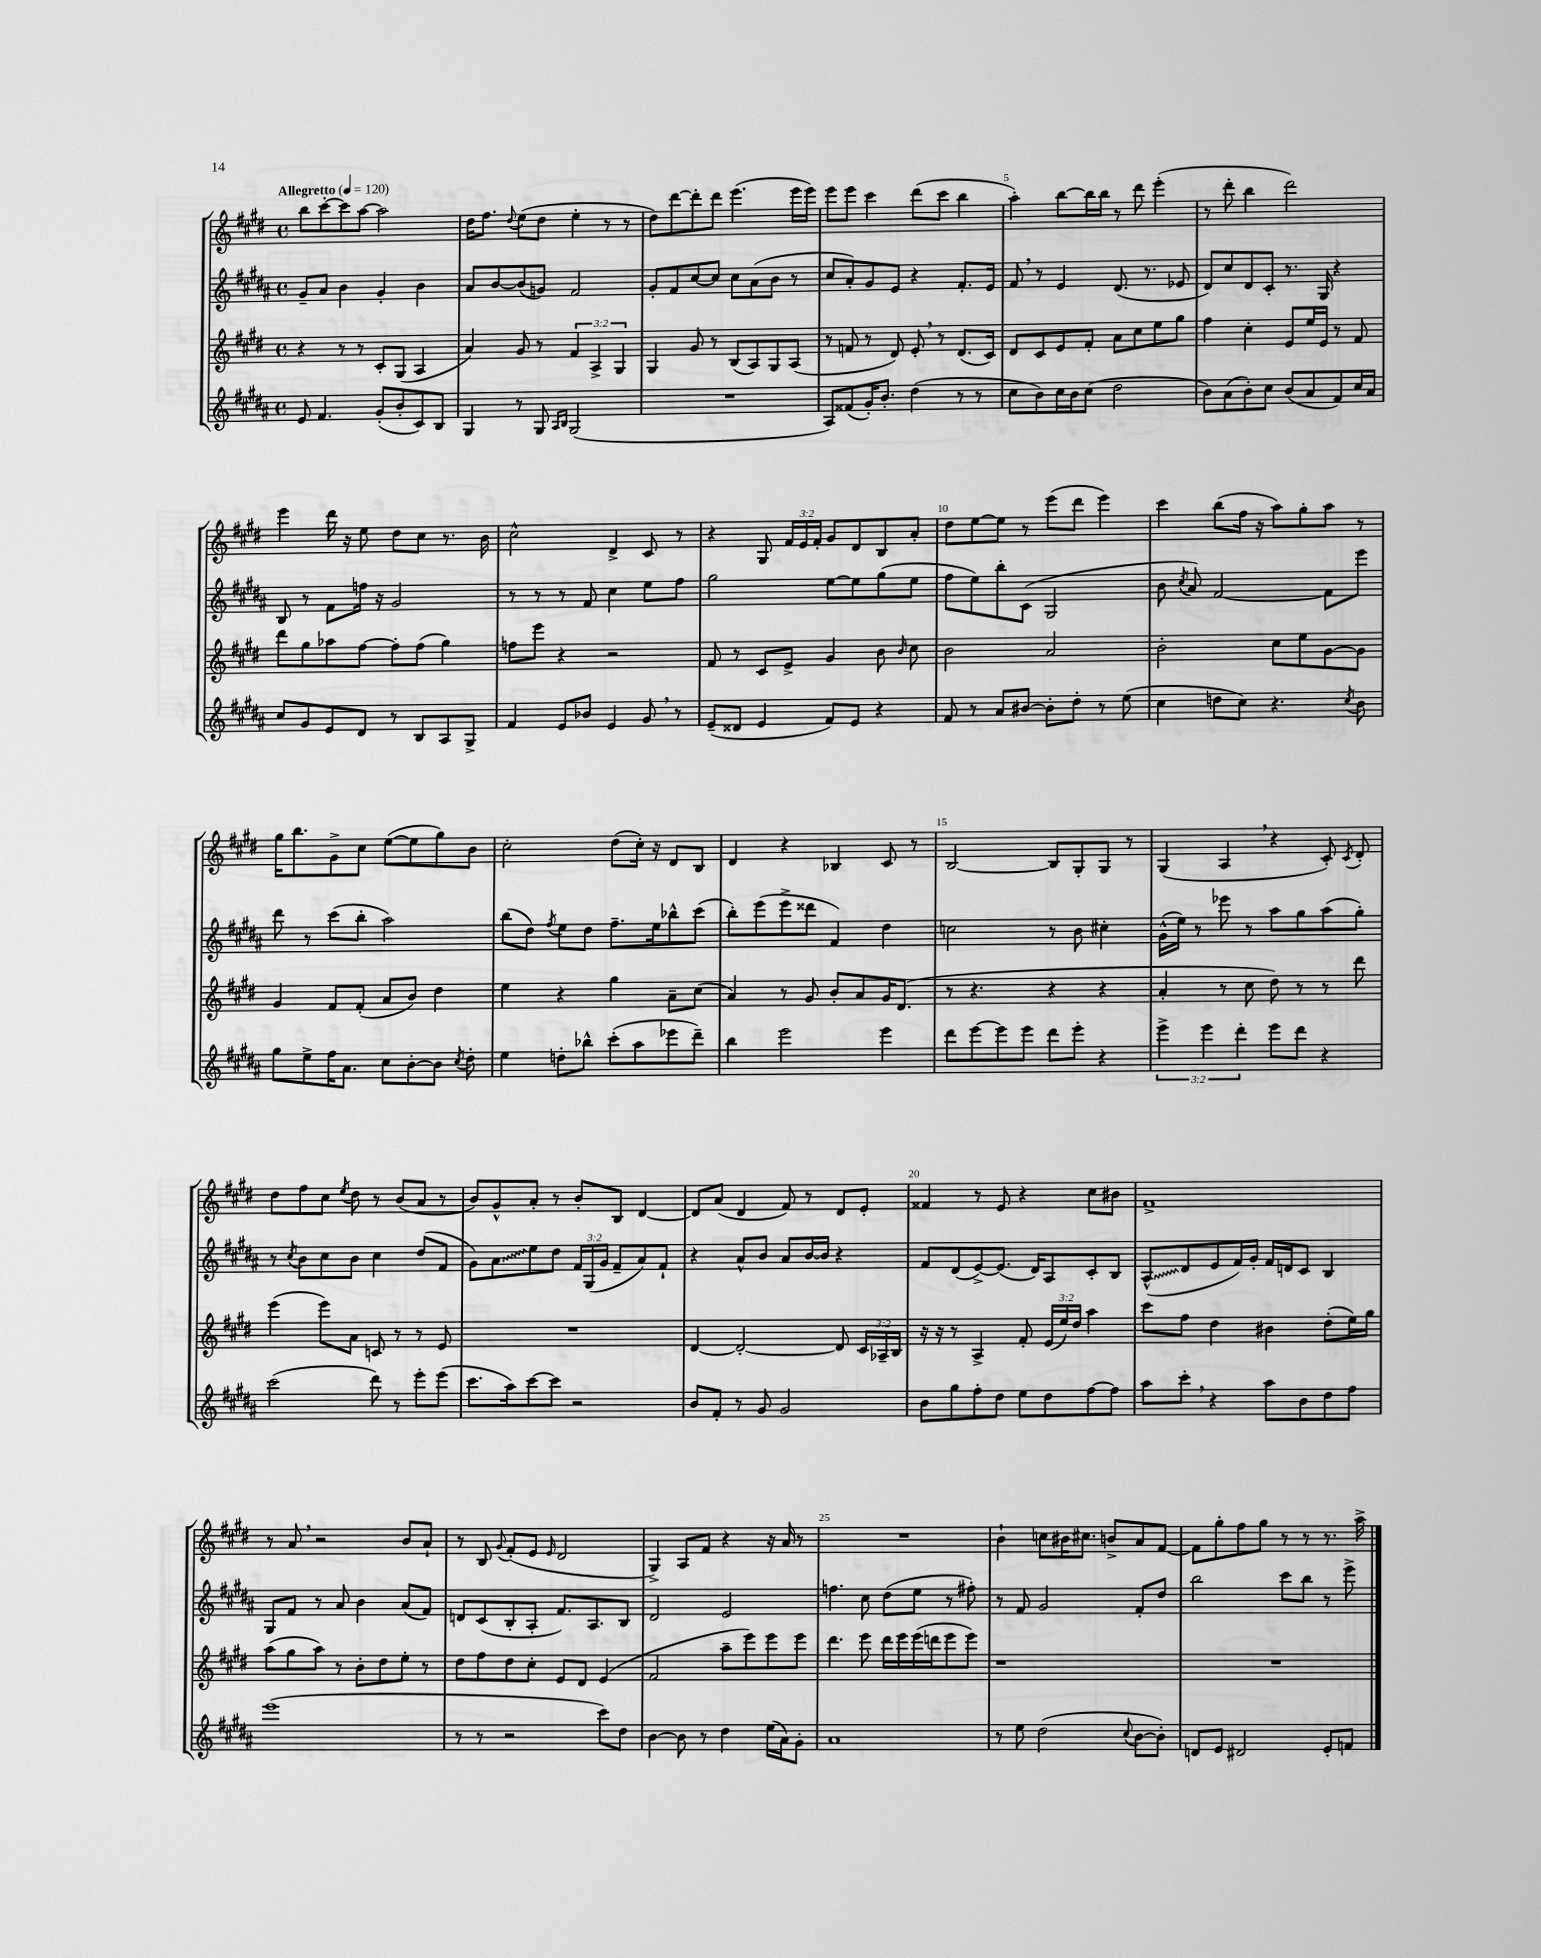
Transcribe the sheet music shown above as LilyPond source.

<<
\new StaffGroup <<
\new Staff = "s0" {
    \clef treble \key e \major \defaultTimeSignature \time 4/4 \override Staff.TupletNumber.text = #tuplet-number::calc-fraction-text \tempo "Allegretto" 4 = 120
    \autoBeamOff b''8[ cis'''8~-. cis'''8 a''8]~ a''2 |
    dis''16[ fis''8.] \appoggiatura { dis''8 } e''8[( dis''8] e''4-. r8 r8 |
    dis''8[) dis'''8~ dis'''8-. dis'''8] e'''4.( e'''16[ e'''16]) |
    e'''8[ e'''8] cis'''4 dis'''8[( cis'''8] b''4 |
    a''4-.) b''8[~ b''16 b''16] r8 dis'''8 e'''4-.( |
    r8 dis'''8-. b''4 dis'''2) |
    e'''4 dis'''16 r16 e''8 dis''8[ cis''8] r8. b'16 |
    cis''2-^ dis'4-> cis'8 r8 |
    r4 gis8 \tuplet 3/2 { fis'16[ e'16 fis'16]-. } gis'8[ dis'8 b8 a'8]-. |
    dis''8[ e''8~ e''8] r8 e'''8[( dis'''8] e'''4) |
    cis'''4 b''8[( fis''16] r16 a''8[) gis''8-. a''8] r8 |
    gis''16[ b''8. gis'8-> cis''8] e''8[~( e''8 gis''8) b'8] |
    cis''2-. dis''8[( cis''16]-.) r16 dis'8[ b8] |
    dis'4 r4 bes4 cis'8 r8 |
    b2~ b8[ gis8-. gis8] r8 |
    gis4( a4 \breathe r4 cis'8-.) \acciaccatura { cis'8 } dis'8-. |
    dis''8[ fis''8 cis''8] \acciaccatura { e''8 } dis''8 r8 b'8[( a'8] r8 |
    b'8[) gis'8-^ a'8]-. r8 b'8[-. b8] dis'4~ |
    dis'8[ a'8]( dis'4 fis'8) r8 dis'8[ e'8]-. |
    fisis'4 r8 e'8 r4 cis''8[ bis'8] |
    fis'1-> |
    r8 a'8 \breathe r2 b'8[ a'8]-! |
    r8 b8 \appoggiatura { gis'8 } fis'8[-.( e'8] \grace { e'16 } dis'2 |
    gis4->) a8[ fis'8] r4 r16 a'16 r8 |
    R1 |
    b'4-! c''8[ bis'16 cis''8.] b'8[-> a'8 fis'8]~ |
    fis'8[ gis''8-. fis''8 gis''8] r8 r8 r8. a''16-> \bar "|." |
}
\new Staff = "s1" {
    \clef treble \key b \major \defaultTimeSignature \time 4/4 \override Staff.TupletNumber.text = #tuplet-number::calc-fraction-text
    \autoBeamOff gis'8[-- ais'8] b'4 gis'4-. b'4 |
    ais'8[ b'8~ b'8( g'8]) fis'2 |
    gis'8[-. fis'8 cis''8~ cis''8] cis''8[ ais'8( b'8] r8 |
    cis''8[ ais'8-.) gis'8 e'8] r4 fis'8.[-. e'16] |
    fis'8 \breathe r8 e'4 dis'8.( r8. ees'8 |
    dis'8[) cis''8 dis'8 cis'8]-. r8. gis16 r4 |
    b8 r8 fis'8[ f''16] r16 gis'2 |
    r8 r8 r8 fis'8 cis''4 e''8[ fis''8] |
    gis''2 e''8[~ e''8 gis''8( e''8] |
    fis''8[ e''8) b''8-. cis'8]( gis2 |
    b'8 \acciaccatura { cis''8 } ais'8) fis'2~ fis'8[ e'''8] |
    dis'''8 r8 cis'''8[( b''8]-. ais''2) |
    b''8[( dis''8]) \acciaccatura { fis''8 } e''8[ dis''8] fis''8.[-- e''16 bes''8-^ cis'''8]( |
    b''8[-.) e'''8( e'''8-> disis'''8] fis'4) dis''4 |
    c''2 r8 b'8 cis''4-. |
    gis'16[-^( e''16]) r8 ees'''8 r8 ais''8[ gis''8 ais''8( gis''8]-.) |
    r8 \acciaccatura { cis''8 } b'8[ cis''8 b'8] cis''4 dis''8[( fis'8] |
    gis'8[) \once \override Glissando.style = #'zigzag ais'8\glissando e''8 dis''8] \tuplet 3/2 { fis'16[ gis16( gis'16] } fis'8[-- ais'8) fis'8]-! |
    r4 ais'8[-^ b'8] ais'8[ b'16~ b'16] r4 |
    fis'8[ dis'8( e'8~->) e'8.]( dis'16[) ais8 cis'8-. b8] |
    \once \override Glissando.style = #'zigzag ais8[-^\glissando( dis'8 e'8 fis'16) gis'16]-. fis'16[ d'16 cis'8] b4 |
    gis8[ fis'8] r8 ais'8 b'4 ais'8[( fis'8]) |
    d'8[ cis'8( b8-. ais8]-. fis'8.[) ais8. b8] |
    dis'2 e'2 |
    f''4. cis''8 dis''8[( e''8] r8 fis''8-.) |
    r8 fis'8 gis'2 fis'8[-. dis''8] |
    b''2 cis'''8[ b''8] r8 e'''8-> \bar "|." |
}
\new Staff = "s2" {
    \clef treble \key e \major \defaultTimeSignature \time 4/4 \override Staff.TupletNumber.text = #tuplet-number::calc-fraction-text
    \autoBeamOff r4 r8 r8 cis'8[-. gis8]( a4 |
    a'4) gis'8 r8 \tuplet 3/2 { fis'4 a4-> gis4 } |
    gis4 gis'8 r8 b8[( a8) gis8 a8]( |
    r8 f'8 r8 dis'8) e'8-. \breathe r8 dis'8.[( cis'16]) |
    dis'8[ cis'8 e'8 fis'8]-. a'8[ cis''8 e''8 gis''8] |
    fis''4 cis''4-. e'8[ e''16 e'16] r8 fis'8 |
    dis'''8[ gis''8 aes''8 fis''8]~ fis''8[-. fis''8]( gis''4) |
    f''8[ e'''8] r4 r2 |
    fis'8 r8 cis'8[ e'8]-> gis'4 b'8 \grace { b'16 } cis''8 |
    b'2 a'2 |
    b'2-. cis''8[ e''8 gis'8~ gis'8] |
    gis'4 fis'8[ fis'8]-.( a'8[ b'8]) dis''4 |
    e''4 r4 gis''4 a'8[-- cis''8]( |
    a'4) r8 gis'8 b'8[-. a'8 gis'16 dis'8.]( |
    r8 r4. r4 r4 |
    a'4-. r8 cis''8 dis''8) r8 r8 dis'''8 |
    e'''4( e'''8[) a'8] c'8 r8 r8 e'8 |
    R1 |
    dis'4~ dis'2~-. dis'8 \tuplet 3/2 { cis'16[ aes16-- b16] } |
    r16 r16 r8 a4-> fis'8-. \tuplet 3/2 { e'16[( e''16) dis''16] } a''4 |
    cis'''8[ fis''8] dis''4 bis'4 dis''8[-.( e''16) gis''16] |
    a''8[( gis''8 a''8]) r8 b'8[-. dis''8 e''8]-. r8 |
    dis''8[ fis''8 dis''8 cis''8]-. e'8[ dis'8] e'4( |
    fis'2 a''8[-- e'''8) e'''8 e'''8] |
    dis'''4. e'''8 dis'''16[ e'''16 e'''16( d'''16 e'''8 e'''8]) |
    r1 |
    R1 \bar "|." |
}
\new Staff = "s3" {
    \clef treble \key b \major \defaultTimeSignature \time 4/4 \override Staff.TupletNumber.text = #tuplet-number::calc-fraction-text
    \autoBeamOff e'8 fis'4. gis'8[-.( b'8-. cis'8) b8] |
    gis4 r8 gis8 \grace { ais16[ b16] } gis2( |
    R1 |
    ais8[) fisis'8( gis'16-.) b'8.]-. dis''4( r8 r8 |
    cis''8[ b'8) cis''16 b'16 cis''8]( dis''2 |
    b'8[) ais'8( b'8-.) cis''8] b'8[( ais'8 fis'8) cis''16 ais'16] |
    cis''8[ gis'8 e'8 dis'8] r8 b8[ ais8 gis8]-> |
    fis'4 e'8[ bes'8] e'4 gis'8 \breathe r8 |
    e'8[--( disis'8] e'4 fis'8[) e'8] r4 |
    fis'8 r8 ais'8[ bis'8]~ bis'8[-. dis''8]-. r8 e''8( |
    cis''4 d''8[ cis''8]) r4. \acciaccatura { cis''8 } b'8 |
    gis''8[ e''8-> fis''16 ais'8.] cis''8[ b'8~-. b'8] \acciaccatura { cis''8 } dis''8-. |
    e''4 d''8[-. bes''8]-^ cis'''8[-.( ais''8 ees'''8 dis'''8]--) |
    b''4 e'''2 e'''4 |
    dis'''8[ e'''8~ e'''8 e'''8] dis'''8[ e'''8]-. r4 |
    \tuplet 3/2 { e'''4-> e'''4 dis'''4-. } e'''8[ dis'''8] r4 |
    cis'''2( dis'''8) r8 e'''8[-. e'''8]( |
    cis'''8.[ ais''16) cis'''8~ cis'''8] r2 |
    b'8[ fis'8]-. r8 gis'8 gis'2 |
    b'8[ gis''8 fis''8-. dis''8] e''8[ dis''8 fis''8~ fis''8] |
    ais''8[ cis'''8]-. \breathe r4 ais''8[ b'8 dis''8 fis''8] |
    e'''1( |
    r8 r8 r2 cis'''8[) dis''8] |
    b'4~ b'8 r8 dis''4 e''16[( ais'16) gis'8]-. |
    ais'1 |
    r8 e''8 dis''2( \appoggiatura { cis''8 } b'8[~ b'8]-.) |
    d'8[ e'8] dis'2 e'8[-. f'8] \bar "|." |
}
>>
>>
\layout { \context { \Score \override BarNumber.break-visibility = ##(#f #t #t) barNumberVisibility = #(every-nth-bar-number-visible 5) } }
